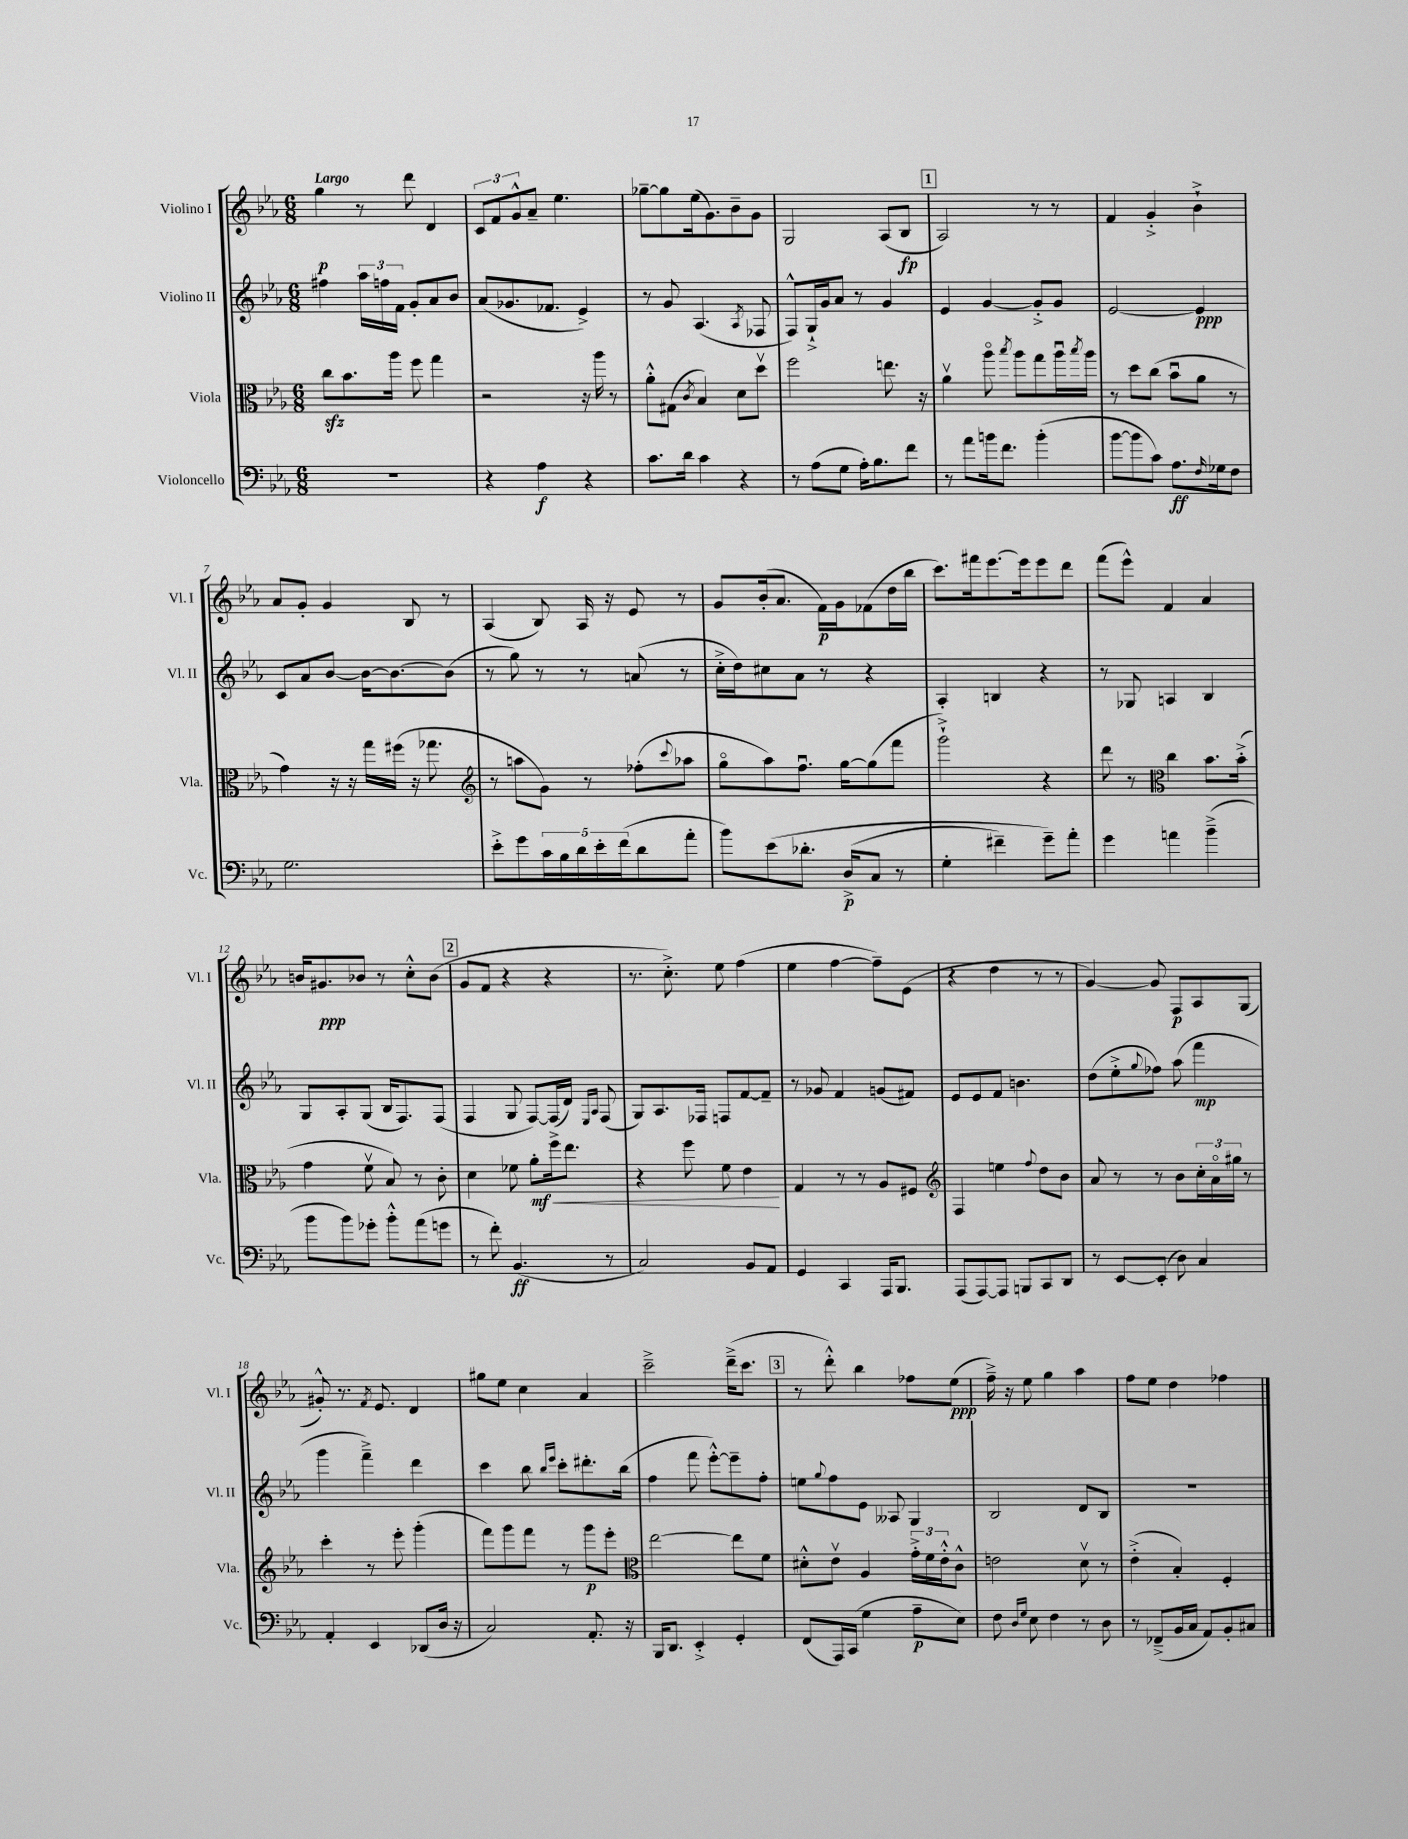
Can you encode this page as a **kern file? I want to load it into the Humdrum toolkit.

**kern	**kern	**kern	**kern
*staff4	*staff3	*staff2	*staff1
*clefF4	*clefC3	*clefG2	*clefG2
*k[b-e-a-]	*k[b-e-a-]	*k[b-e-a-]	*k[b-e-a-]
*M6/8	*M6/8	*M6/8	*M6/8
2.r	8cc	4ff#	4gg
.	8.b-	.	.
.	.	24aa-	8r
.	.	24ff	.
.	16aa-	.	.
.	.	24f	.
.	8ff	8g'	8ddd
.	4gg	8a-	4d
.	.	8b-	.
=	=	=	=
4r	2r	(8a-	12c
.	.	.	12f
.	.	8.g-	.
.	.	.	12g^^
4A-	.	.	8a-~
.	.	8.f-	.
.	.	.	4.ee-
4r	16r	4e-^)	.
.	16aa-	.	.
.	8r	.	.
=	=	=	=
8.c	8a-'^^	8r	[8gg-~
.	(8G#	8g	8gg-]
16d	.	.	.
.	8qc	.	.
4c	4B-)	(4.A-	(16ee-
.	.	.	8.g)
4r	8d	.	8b-~
.	.	8qA-	.
.	8ddv	8F-	8g
=	=	=	=
8r	2ff	8F^^)	2G
(8A-	.	16G`^	.
.	.	16g	.
8G	.	8a-	.
16A-')	.	8r	.
8.B-	.	.	.
.	8.ee	4g	(8A-
8f	.	.	8B-
.	16r	.	.
=	=	=	=
8r	4a-v	4e-	2A-)
8a-	.	.	.
16b	8aa-o	[4g	.
8.f	.	.	.
.	8qbb-	.	.
.	8aa-	.	.
(4b'	8gg	8g'^]	8r
.	16aa-u	8g	8r
.	8qbb-	.	.
.	16aa-	.	.
=	=	=	=
[8b-	8r	[2e-	4f
8b-]	8dd	.	.
8c)	(8cc	.	4g'^
8.A-	8b-u	.	.
.	8a-	4e-]	4b-`^
16qqF	.	.	.
16G-	.	.	.
8F	8r	.	.
=	=	=	=
2.G	4g)	8c	8a-
.	.	8a-	8g'
.	16r	[8b-	4g
.	16r	.	.
.	16gg	16b-_	.
.	(16ff#	8.b-_	.
.	16r	.	8B-
.	8.gg-	.	.
.	.	(8b-]	8r
=	=	=	=
*	*clefG2	*	*
8e-'^	8r	8r	(4A-
8g	8aa	8gg)	.
20c	8g)	8r	8B-)
20B-	.	.	.
20d	.	.	.
.	8r	8r	16A-
20e-'	.	.	.
.	.	.	16r
(20f	.	.	.
8d	(8ff-'	(8a	8e-
.	8qqccc	.	.
8a-'	8aa-	8r	8r
=	=	=	=
8b-)	8ggo	16cc'^	8g
.	.	16dd)	.
&(8e-	8aa-)	8cc#	(16b-'
.	.	.	8.a-
8.d-'	8.ffu	8a-	.
.	.	8r	16f)
(16D^	[16gg	.	16g
8C	(8gg]	4r	(8f-
8r	8fff	.	16dd
.	.	.	16bb-
=	=	=	=
4G'	2ggg`^)	4A-'	8.ccc)
.	.	.	16fff#
4f#~)	.	4B	[8.eee-
.	.	.	16eee-]
8g~&)	4r	4r	8eee-
8a-'	.	.	8ddd
=	=	=	=
4g	8ddd	8r	(8fff
.	8r	8G-	8eee-^^)
*	*clefC3	*	*
4a	4cc	4A	4f
(4b-~^	8.b-	4B-	4a-
.	(16b-'^	.	.
=	=	=	=
8b-	4g	8G	16b
.	.	.	8.g#
8b-)	.	8A-'	.
8g-'	8fv	(8G	8b-
8b-'^^	8B-)	16B-	8r
.	.	8.F)	.
(8a-	8r	.	8cc'^^
8g	8c'	(8F	(8b-
=	=	=	=
8r	4d	4F	8g
8f')	.	.	8f
(4.BB-	8f-	8G	4r
.	8a-'	[8F)	.
.	16ff^	(16F]	4r
.	8.ee-	16d)	.
.	.	16qqE-	.
.	.	16qqA-	.
8r	.	(8F	.
=	=	=	=
2C)	4r	8G)	8.r
.	.	8.A-	.
.	.	.	8.cc'^)
.	8ff	.	.
.	.	16F-	.
.	8f	8F	8ee-
8BB-	4e-	[8f	(4ff
8AA-	.	8f~]	.
=	=	=	=
4GG	4G	8r	4ee-
.	.	8g-	.
4CC	8r	4f	[4ff
.	8r	.	.
16AAA-	8A-	(8g	8ff~])
8.BBB-	.	.	.
.	8F#	8f#)	(8e-
=	=	=	=
*	*clefG2	*	*
(8AAA-	4F	8e-	4r
[8AAA-)	.	8e-	.
8AAA-]	4ee	8f	4dd
8BBB	.	4.b	.
.	8qqff	.	.
8CC	8dd	.	8r
8DD	8b-	.	8r
=	=	=	=
8r	8a-	(8dd	[4g)
[8EE-	8r	8ee-'^	.
.	.	8qqgg	.
(8EE-']	8r	8ff-)	8g]
8D)	8b-	(8aa-	8F
4C	24cc'	4fff	8A-
.	24a-o	.	.
.	24gg#	.	.
.	8r	.	(8G
=	=	=	=
4AA-'	4ccc'	4ggg	8g#'^^)
.	.	.	8.r
4EE-	8r	4fff~^)	.
.	.	.	8qf
.	.	.	8.e-
.	8eee-'	.	.
(8DD-	(4ggg'	4ddd	4d
16D	.	.	.
16r	.	.	.
=	=	=	=
2C)	8fff)	4ccc	8gg#
.	8ggg	.	8ee-
.	8fff	8bb-	4cc
.	.	16qqbb-	.
.	.	16qqeee-	.
.	8r	8ccc'	.
8.AA-'	8ggg	8.ddd#'	4a-
.	8eee-'	.	.
16r	.	(16bb-	.
=	=	=	=
*	*clefC3	*	*
16BBB-	[2ee-	4ff	2ccc~^
8.DD	.	.	.
4EE-'^	.	8fff	.
.	.	[8eee-'^^)	.
4GG'	8ee-]	8eee-~]	(16ddd~^
.	.	.	8.ccc
.	8f	8ff'	.
=	=	=	=
(8FF	8d#'^^	8ee	8r
.	.	8qqgg	.
16AAA-)	8e-v	8ff	8ddd'^^)
(16CC	.	.	.
4G	4A-	8e-	4bb-
.	.	8A--	.
8A-~	24g'^	4G	8ff-
.	24f	.	.
.	24e-'^^	.	.
8E-)	8c^^	.	(8ee-
=	=	=	=
8F	2e	2B-	16ff~^)
.	.	.	16r
16qqD	.	.	.
16qqG	.	.	.
8E-	.	.	8ee-
4F	.	.	4gg
8r	8dv	8d	4aa-
8D	8r	8B-	.
=	=	=	=
8r	(4e-'^	2.r	8ff
(8FF-~^	.	.	8ee-
16BB-	4B-')	.	4dd
16C	.	.	.
8AA-)	.	.	.
8BB-'	4F'	.	4ff-
8C#	.	.	.
==	==	==	==
*-	*-	*-	*-
